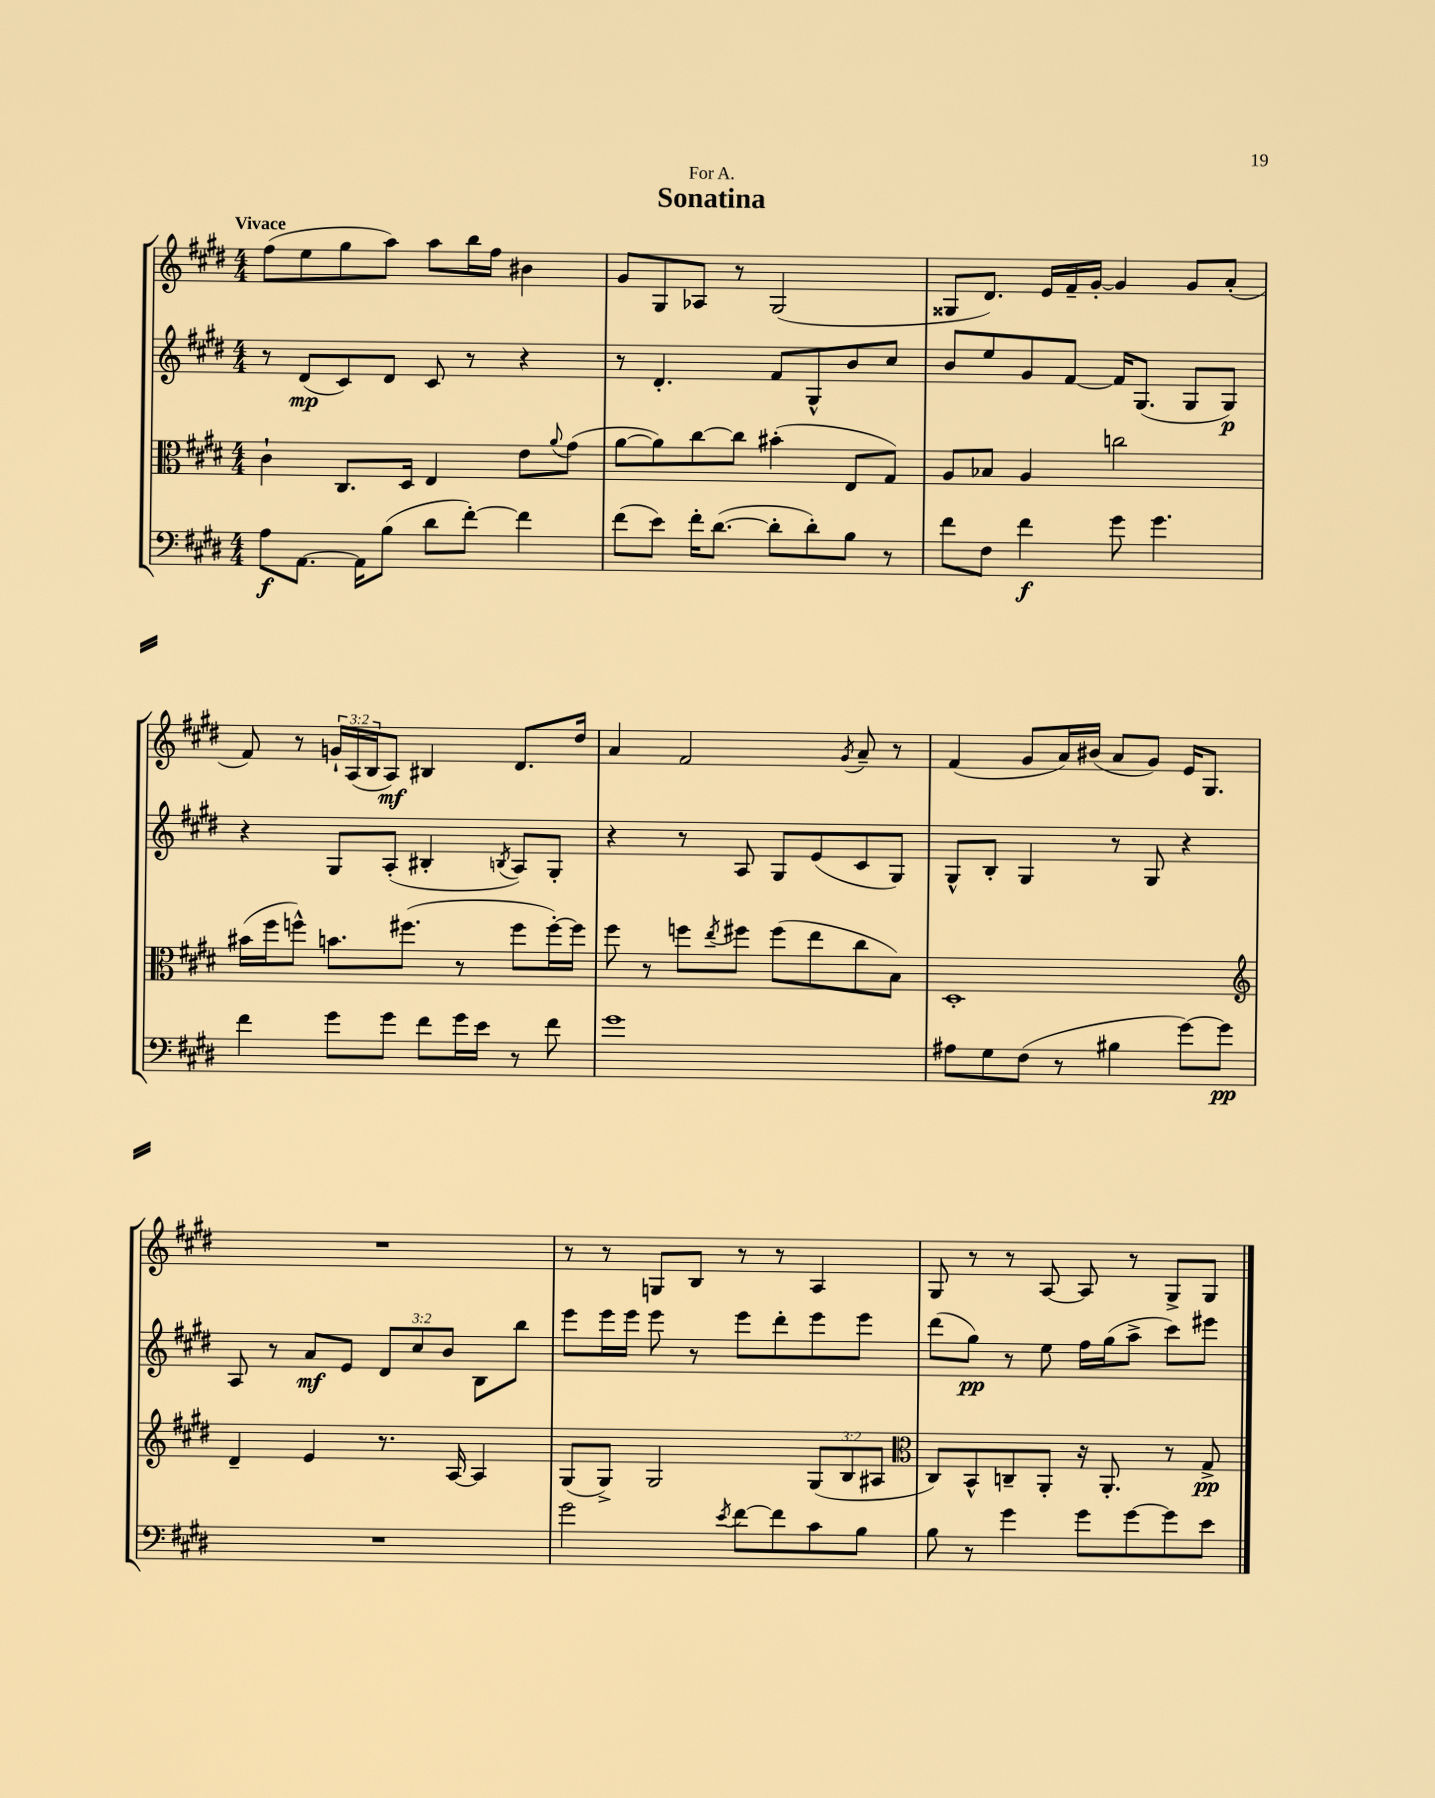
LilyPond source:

\header { title = "Sonatina" dedication = "For A." }
<<
\new StaffGroup <<
\new Staff = "s0" {
    \clef treble \key e \major \numericTimeSignature \time 4/4 \override Staff.TupletNumber.text = #tuplet-number::calc-fraction-text \tempo "Vivace"
    fis''8( e''8 gis''8 a''8) a''8 b''16 fis''16 bis'4 |
    gis'8 gis8 aes8 r8 gis2( |
    gisis8 dis'8.) e'16 fis'16-- gis'16~-. gis'4 gis'8 a'8-.( |
    fis'8) r8 \tuplet 3/2 { g'16-! a16( b16 } a8\mf) bis4 dis'8. dis''16 |
    a'4 fis'2 \acciaccatura { gis'8 } a'8-- r8 |
    fis'4( gis'8 a'16) bis'16( a'8 gis'8) e'16 gis8. |
    R1 |
    r8 r8 g8 b8 r8 r8 a4 |
    gis8 r8 r8 a8~ a8 r8 gis8-> gis8 \bar "|." |
}
\new Staff = "s1" {
    \clef treble \key e \major \numericTimeSignature \time 4/4 \override Staff.TupletNumber.text = #tuplet-number::calc-fraction-text
    r8 dis'8\mp( cis'8) dis'8 cis'8 r8 r4 |
    r8 dis'4.-. fis'8 gis8-^ b'8 cis''8 |
    b'8 e''8 gis'8 fis'8~ fis'16 gis8.( gis8 gis8\p) |
    r4 gis8 a8-.( bis4-. \acciaccatura { b8 } a8) gis8-. |
    r4 r8 a8 gis8 e'8( cis'8 gis8) |
    gis8-^ b8-. gis4 r8 gis8 r4 |
    a8 r8 a'8\mf e'8 \tuplet 3/2 { dis'8 cis''8 b'8 } b8 b''8 |
    e'''8 e'''16 e'''16 e'''8 r8 e'''8 dis'''8-. e'''8 e'''8 |
    dis'''8( gis''8\pp) r8 e''8 fis''16 gis''16( a''8-> cis'''8) eis'''8 \bar "|." |
}
\new Staff = "s2" {
    \clef alto \key e \major \numericTimeSignature \time 4/4 \override Staff.TupletNumber.text = #tuplet-number::calc-fraction-text
    cis'4-! cis8. dis16 e4 e'8 \appoggiatura { a'8 } gis'8( |
    a'8~ a'8) cis''8~ cis''8 bis'4-.( e8 gis8) |
    a8 bes8 a4 c''2 |
    bis'16( fis''16 f''8-^) b'8. fis''8.( r8 fis''8 fis''16~-.) fis''16 |
    fis''8 r8 f''8 \acciaccatura { e''8 } fis''8 fis''8( e''8 cis''8 b8) |
    dis1-. |
    \clef treble dis'4-- e'4 r8. a16~ a4 |
    gis8( gis8->) gis2 \tuplet 3/2 { gis8( b8 ais8 } |
    \clef alto cis8) b,8-^ c8-- a,8-. r16 a,8.-. r8 gis8->\pp \bar "|." |
}
\new Staff = "s3" {
    \clef bass \key e \major \numericTimeSignature \time 4/4
    a8\f a,8.~ a,16 b8( dis'8 fis'8~-.) fis'4 |
    fis'8( e'8) fis'16-. dis'8.~( dis'8-. dis'8-.) b8 r8 |
    fis'8 fis8 fis'4\f gis'8 gis'4. |
    fis'4 gis'8 gis'8 fis'8 gis'16 e'16 r8 fis'8 |
    gis'1 |
    ais8 gis8 fis8( r8 bis4 gis'8~) gis'8\pp |
    R1 |
    gis'2 \acciaccatura { e'8 } fis'8~ fis'8 cis'8 b8 |
    b8 r8 gis'4 gis'8 gis'8~ gis'8 e'8 \bar "|." |
}
>>
>>
\layout { \context { \Score \remove "Bar_number_engraver" } }
